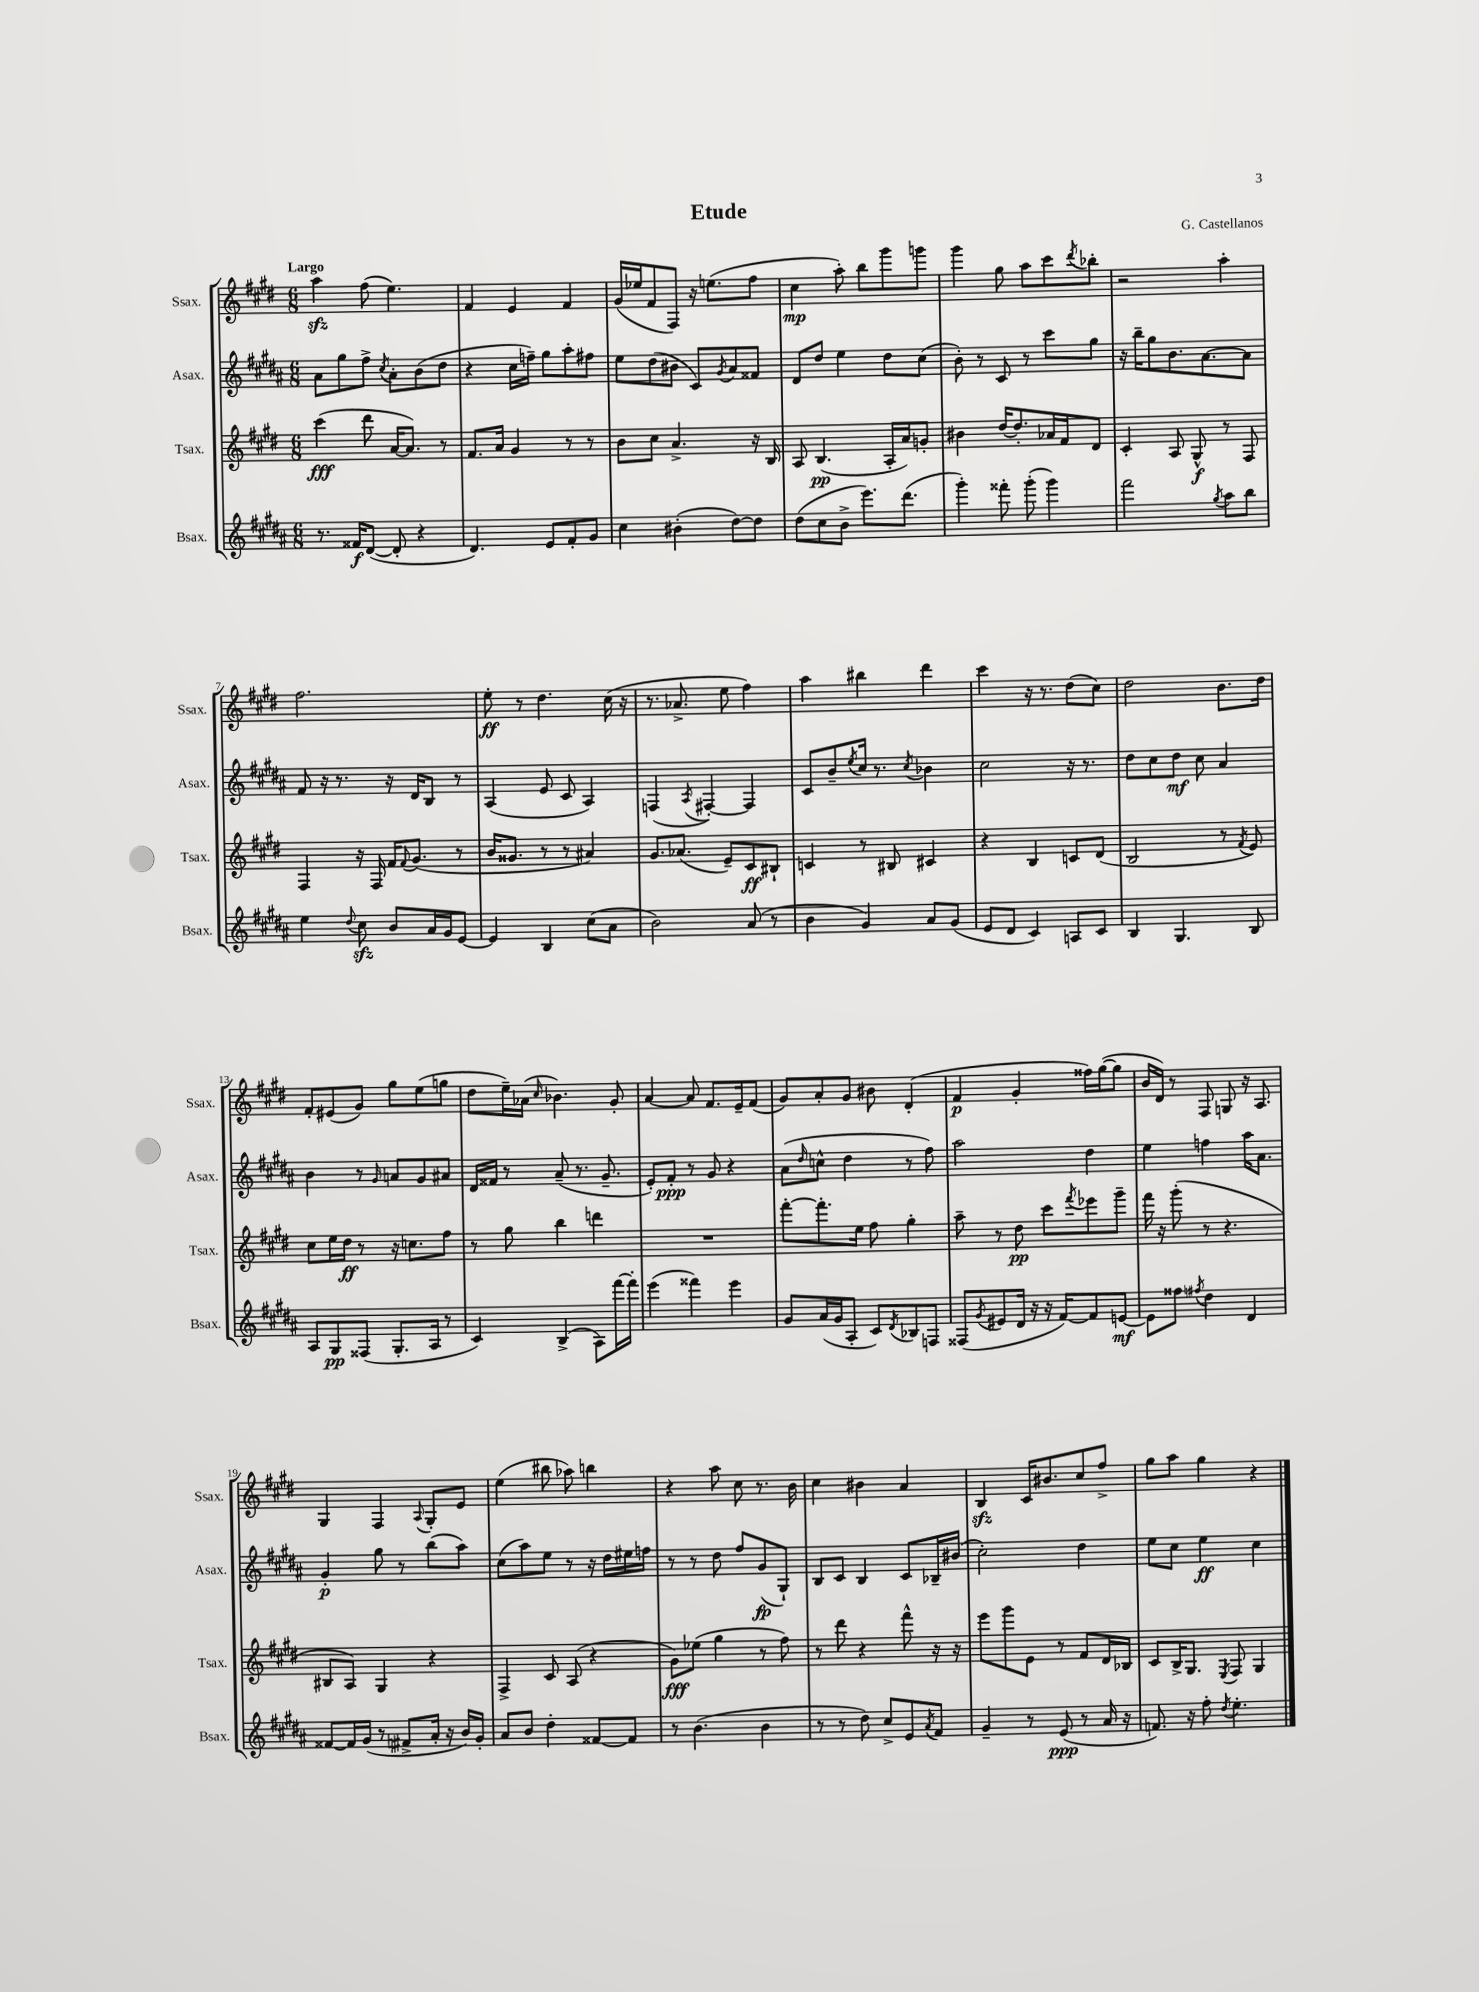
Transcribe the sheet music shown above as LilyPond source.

\header { title = "Etude" composer = "G. Castellanos" }
<<
\new StaffGroup <<
\new Staff = "s0" \with { instrumentName = "Ssax." shortInstrumentName = "Ssax." } {
    \clef treble \key e \major \numericTimeSignature \time 6/8 \tempo "Largo"
    a''4\sfz fis''8( e''4.) |
    fis'4 e'4 fis'4 |
    gis'16( ees''16 fis'8 fis8) r16 e''8.( fis''8 |
    cis''4\mp a''8-.) b''8 gis'''8 g'''8 |
    gis'''4 gis''8 a''8 cis'''8 \acciaccatura { dis'''8 } bes''8-. |
    r2 a''4-. |
    fis''2. |
    e''8-.\ff r8 dis''4. cis''16( r16 |
    r8. aes'8.-> e''8 fis''4) |
    a''4 bis''4 dis'''4 |
    cis'''4 r16 r8. dis''8( cis''8) |
    dis''2 b'8. dis''16 |
    fis'8-. eis'8( gis'8) gis''8 e''8( g''8 |
    dis''8 e''16--) aes'16( \grace { cis''16 } bes'4.) gis'8-. |
    a'4~ a'8 fis'8. e'16-- fis'8( |
    gis'8) a'8-. gis'8 bis'8 dis'4-.( |
    fis'4\p gis'4-. fisis''16) gis''16~( gis''8 |
    b'16 dis'16) r8 fis8 g8 r16 a8. |
    gis4 fis4 \appoggiatura { a8 } gis8-. e'8 |
    e''4( bis''8 aes''8) b''4 |
    r4 a''8 cis''8 r8. b'16 |
    cis''4 bis'4 a'4 |
    b4\sfz cis'16 bis'8. cis''8 fis''8-> |
    gis''8 a''8 gis''4 r4 \bar "|." |
}
\new Staff = "s1" \with { instrumentName = "Asax." shortInstrumentName = "Asax." } {
    \clef treble \key b \major \numericTimeSignature \time 6/8
    ais'8 gis''8 fis''8-> \acciaccatura { cis''8 } ais'8-. b'8( dis''8 |
    r4 cis''16 f''16--) gis''8 ais''8-. fis''8 |
    e''8 dis''8( bis'8 cis'8) \acciaccatura { gis'8 } ais'8 fisis'8 |
    dis'8 dis''8 e''4 dis''8 cis''8( |
    b'8-.) r8 cis'8 r8 cis'''8 gis''8 |
    r16 b''16-- gis''8 b'8. ais'8.~ ais'8 |
    fis'8 r16 r8. r16 dis'16 b8 r8 |
    ais4( e'8 cis'8 ais4) |
    f4( \acciaccatura { ais8 } fis4~-.) fis4 |
    cis'8 b'8-- \acciaccatura { e''8 } cis''16 r8. \acciaccatura { cis''8 } bes'4 |
    cis''2 r16 r8. |
    dis''8 cis''8 dis''8\mf cis''8 ais'4 |
    b'4 r8 \grace { gis'16 } a'8 gis'8 ais'8 |
    dis'16 fisis'16 r8 ais'8--( r8. gis'8.-- |
    e'8-.) fis'8-.\ppp r8 gis'8 r4 |
    ais'8( \grace { dis''16 } c''8-^ dis''4 r8 fis''8) |
    ais''2 dis''4 |
    e''4 f''4 ais''16 ais'8. |
    gis'4-.\p gis''8 r8 b''8( ais''8) |
    cis''8( ais''8) e''8 r8 r16 dis''16 eis''16 f''16 |
    r8 r8 dis''8 fis''8 gis'8\fp( gis8-!) |
    b8 cis'8 b4 cis'8 bes16-- bis'16( |
    cis''2-.) dis''4 |
    e''8 cis''8 e''4\ff cis''4 \bar "|." |
}
\new Staff = "s2" \with { instrumentName = "Tsax." shortInstrumentName = "Tsax." } {
    \clef treble \key e \major \numericTimeSignature \time 6/8
    cis'''4\fff( dis'''8 a'16~ a'8.) r8 |
    fis'8. a'16 gis'4 r8 r8 |
    b'8 cis''8 a'4.-> r16 b16 |
    a8 b4.\pp( a16-. a'16) g'8-. |
    bis'4 dis''16~ dis''8.-. aes'16 fis'16 dis'8 |
    cis'4-. a8 gis8-^\f r8 fis8 |
    fis4 r16 fis16 fis'16 \appoggiatura { fis'8 } gis'8.( r8 |
    b'16 gisis'8. r8 r8 ais'4) |
    gis'8. aes'8.( e'8--) cis'8\ff bis8-! |
    c'4 r8 bis8 cis'4 |
    r4 b4 c'8 dis'8( |
    b2 r8 \acciaccatura { fis'8 } e'8) |
    cis''8 e''16 dis''16\ff r8 r16 c''8. fis''8 |
    r8 gis''8 b''4 d'''4 |
    R2. |
    fis'''8~-. fis'''8.-. e''16 fis''8 gis''4-. |
    a''8-- r8 dis''8\pp cis'''8 \acciaccatura { fis'''8 } ees'''8 gis'''8-- |
    fis'''16 r16 gis'''8-.( r8 r4. |
    bis8 a8) gis4 r4 |
    fis4-> cis'8 a8( r4 |
    gis'8\fff) ees''8( gis''4 r8 fis''8) |
    r8 dis'''8 r4 fis'''8-^ r16 r16 |
    e'''8 gis'''8 e'8 r8 fis'8 dis'16 bes16 |
    cis'8 b16-> gis8. \acciaccatura { e8 } fis8 gis4 \bar "|." |
}
\new Staff = "s3" \with { instrumentName = "Bsax." shortInstrumentName = "Bsax." } {
    \clef treble \key b \major \numericTimeSignature \time 6/8
    r8. fisis'16\f dis'8~( dis'8-. r4 |
    dis'4.) e'8 fis'8-. gis'8 |
    cis''4 bis'4-.( dis''8~) dis''8 |
    dis''8( cis''8 b'8-> e'''8.) dis'''8.( |
    gis'''4-.) fisis'''8-. gis'''8-.( gis'''4) |
    fis'''2 \acciaccatura { gis''8 } ais''8 b''8 |
    e''4 \appoggiatura { dis''8 } cis''8\sfz b'8 ais'16 gis'16 e'8~ |
    e'4 b4 cis''8( ais'8 |
    b'2) ais'8( r8 |
    b'4 gis'4) ais'8 gis'8( |
    e'8 dis'8 cis'4) a8 cis'8 |
    b4 gis4. b8 |
    ais8 gis8\pp fisis8( gis8.-. ais16 r8 |
    cis'4) b4->( ais8) fis'''16~ fis'''16-. |
    e'''4( fisis'''4) e'''4 |
    gis'8 ais'16( gis'16 ais8-. cis'8) \acciaccatura { dis'8 } bes8 f8 |
    fisis8( \acciaccatura { gis'8 } eis'8 dis'16 r16 r16 fis'16~) fis'8 e'8~\mf |
    e'8 fisis''8 \acciaccatura { fis''8 } dis''4 dis'4 |
    fisis'8~ fisis'16 gis'16( r8 fis'8-> ais'16-. r16 b'16) gis'16-. |
    ais'8 b'8 dis''4-. fisis'8~ fisis'8 |
    r8 b'4.( b'4 |
    r8 r8 dis''8) cis''8-> e'8 \acciaccatura { ais'8 } fis'8 |
    gis'4-- r8 e'8\ppp( r8 ais'16 r16 |
    f'8.) r16 fis''8-. \acciaccatura { dis''8 } e''4.-. \bar "|." |
}
>>
>>
